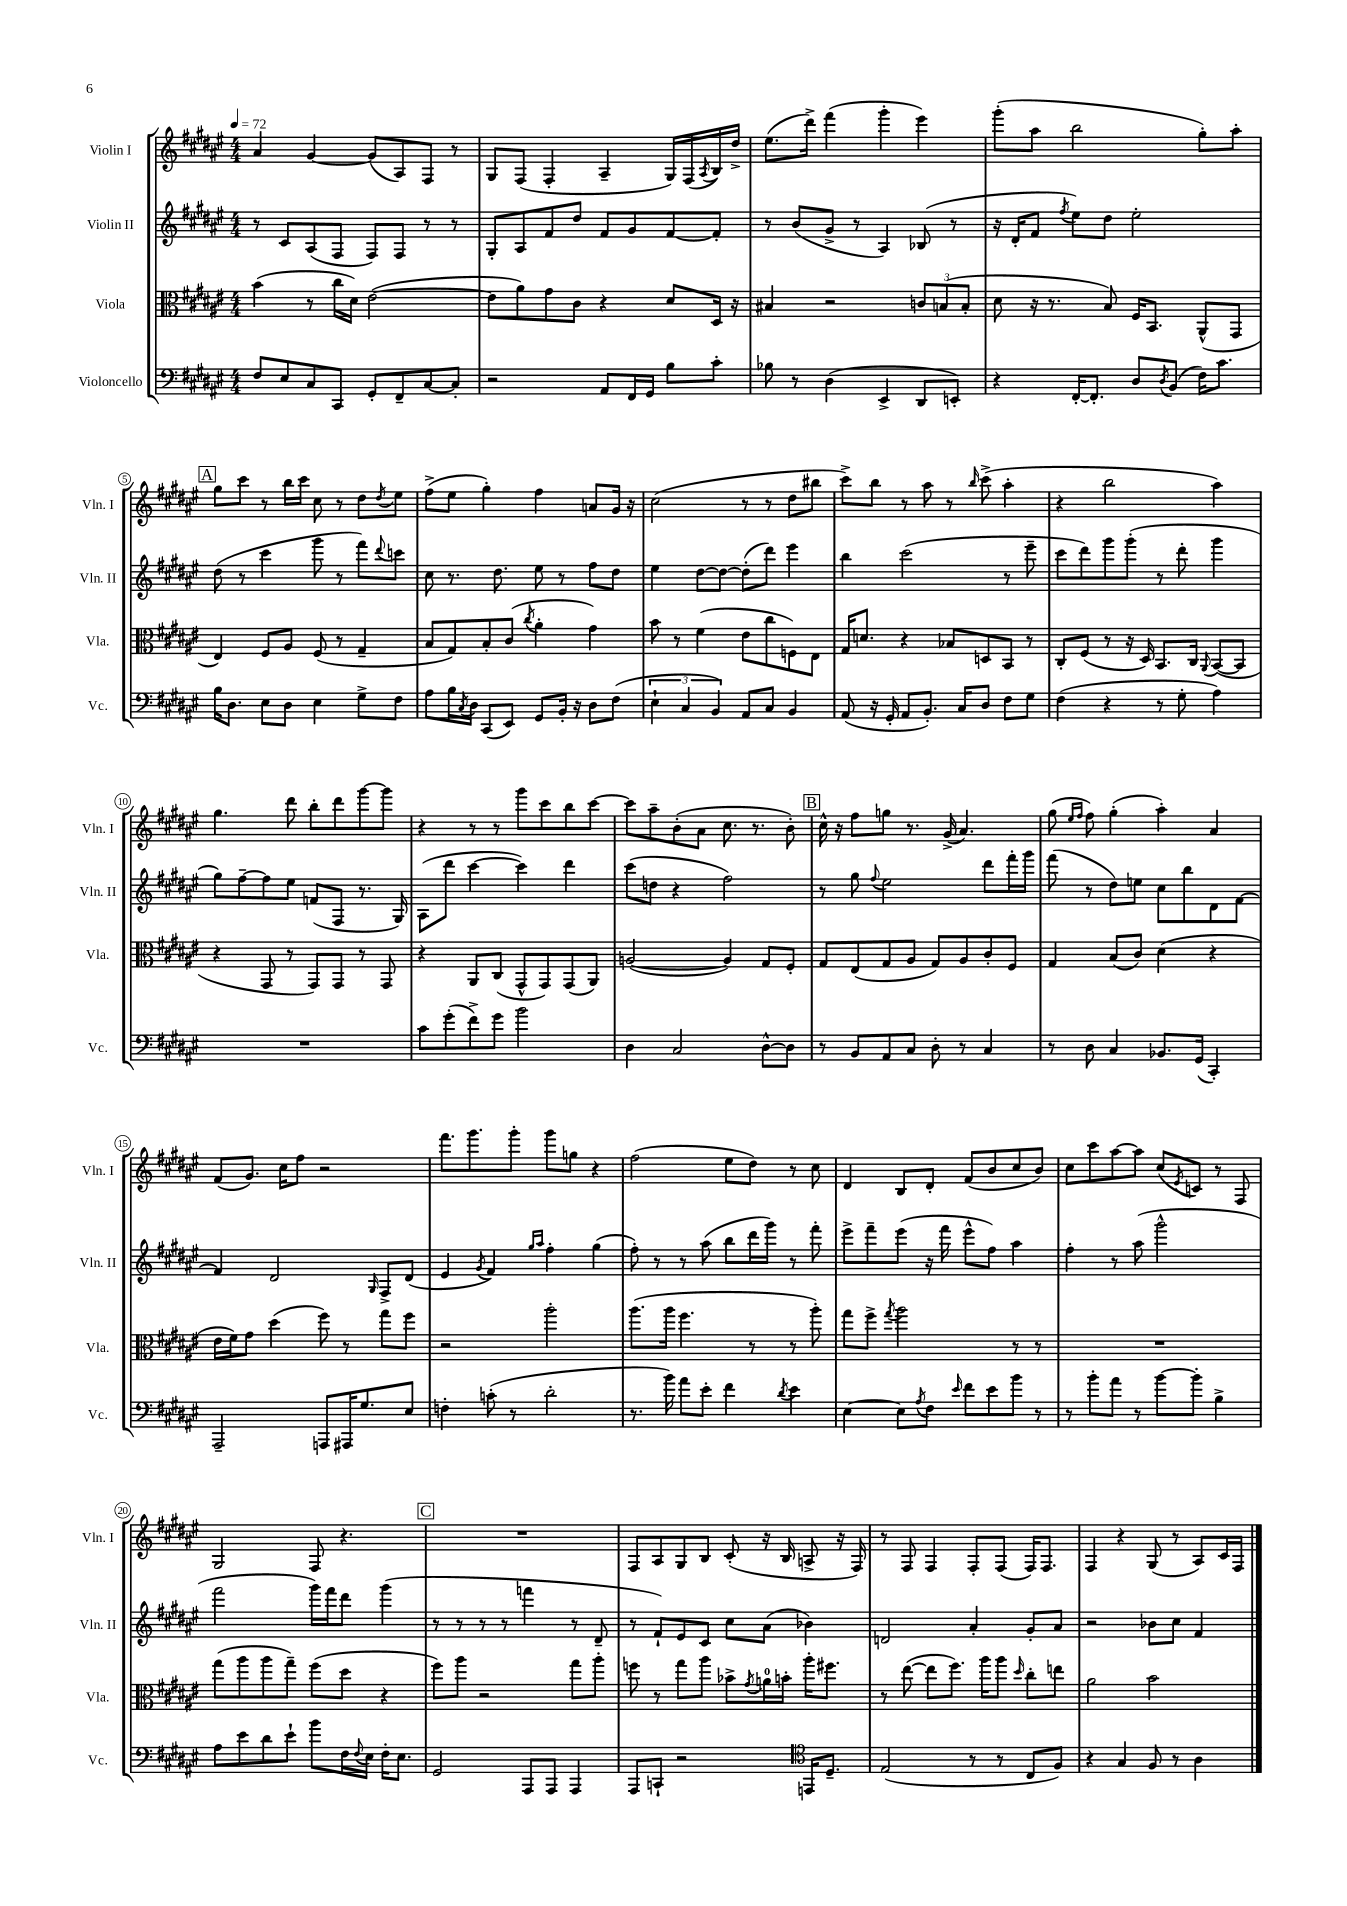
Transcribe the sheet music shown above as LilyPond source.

<<
\new StaffGroup <<
\new Staff = "s0" \with { instrumentName = "Violin I" shortInstrumentName = "Vln. I" } {
    \clef treble \key fis \major \numericTimeSignature \time 4/4 \tempo 4 = 72
    ais'4 gis'4~ gis'8( ais8) fis8 r8 |
    gis8 fis8( fis4-. ais4-- gis16) fis16( \acciaccatura { ais8 } b16) dis''16-> |
    eis''8.( dis'''16->) fis'''4( gis'''4-. eis'''4) |
    gis'''8-.( ais''8 b''2 gis''8-.) ais''8-. |
    \mark \markup { \box "A" } gis''8 cis'''8 r8 b''16 cis'''16 cis''8 r8 dis''8 \acciaccatura { dis''8 } eis''8 |
    fis''8->( eis''8 gis''4-.) fis''4 a'8 gis'16 r16 |
    cis''2( r8 r8 dis''8 bis''8 |
    cis'''8->) b''8 r8 ais''8 r8 \grace { b''16 } cis'''8->( ais''4-. |
    r4 b''2 ais''4) |
    gis''4. dis'''8 b''8-. dis'''8 gis'''8~ gis'''8 |
    r4 r8 r8 gis'''8 cis'''8 b''8 cis'''8~ |
    cis'''8 ais''8-- b'8-.( ais'8 cis''8. r8. b'8-.) |
    \mark \markup { \box "B" } cis''16-^ r16 fis''8 g''8 r8. gis'16->( ais'4.) |
    gis''8( \grace { eis''16 fis''16 } fis''8) gis''4-.( ais''4-.) ais'4 |
    fis'8( gis'8.) cis''16 fis''8 r2 |
    fis'''8. gis'''8. gis'''8-. gis'''8 g''8 r4 |
    fis''2( eis''8 dis''8) r8 cis''8 |
    dis'4 b8 dis'8-. fis'8( b'8 cis''8 b'8) |
    cis''8 cis'''8 ais''8~ ais''8 cis''8( \acciaccatura { eis'8 } c'8) r8 fis8 |
    gis2 fis8 r4. |
    \mark \markup { \box "C" } R1 |
    fis8 ais8 gis8 b8 cis'8-.( r16 b16 a8-> r16 fis16) |
    r8 fis8 fis4 fis8-. fis8( fis16) fis8. |
    fis4 r4 gis8( r8 ais8) cis'16 fis16 \bar "|." |
}
\new Staff = "s1" \with { instrumentName = "Violin II" shortInstrumentName = "Vln. II" } {
    \clef treble \key fis \major \numericTimeSignature \time 4/4
    r8 cis'8 ais8( fis8 fis8) fis8 r8 r8 |
    gis8-. ais8 fis'8 dis''8 fis'8 gis'8 fis'8~ fis'8-. |
    r8 b'8( gis'8-> r8 ais4) bes8( r8 |
    r16 dis'16-. fis'8 \acciaccatura { fis''8 } eis''8) dis''8 eis''2-. |
    \mark \markup { \box "A" } dis''8( r8 cis'''4 gis'''8 r8 fis'''8) \appoggiatura { dis'''8 } c'''8 |
    cis''8 r8. dis''8. eis''8 r8 fis''8 dis''8 |
    eis''4 dis''8~ dis''8~ dis''8-.( dis'''8) eis'''4 |
    b''4 cis'''2( r8 eis'''8-- |
    cis'''8 dis'''8) gis'''8 gis'''8-.( r8 dis'''8-. gis'''4 |
    gis''8) fis''8~-- fis''8 eis''8 f'8( fis8 r8. gis16) |
    ais8( dis'''8 cis'''4~ cis'''4) dis'''4 |
    cis'''8( d''8 r4 fis''2) |
    \mark \markup { \box "B" } r8 gis''8 \appoggiatura { fis''8 } eis''2 dis'''8 fis'''16-. gis'''16 |
    fis'''8( r8 dis''8) e''8 cis''8 b''8 dis'8 fis'8~ |
    fis'4 dis'2 \grace { gis16 } fis8-> dis'8( |
    eis'4 \acciaccatura { gis'8 } fis'4) \grace { gis''16 ais''16 } fis''4-. gis''4( |
    fis''8-.) r8 r8 ais''8( b''8 dis'''16 gis'''16) r8 fis'''8-. |
    eis'''8-> fis'''8-- eis'''8( r16 fis'''16 eis'''8-^ fis''8) ais''4 |
    fis''4-. r8 ais''8( gis'''2-^ |
    fis'''2 gis'''16) fis'''16 dis'''8 gis'''4( |
    \mark \markup { \box "C" } r8 r8 r8 r8 f'''4 r8 dis'8-- |
    r8 fis'8-!) eis'8 cis'8 cis''8 ais'8( bes'4) |
    d'2 ais'4-. gis'8-. ais'8 |
    r2 bes'8 cis''8 fis'4 \bar "|." |
}
\new Staff = "s2" \with { instrumentName = "Viola" shortInstrumentName = "Vla." } {
    \clef alto \key fis \major \numericTimeSignature \time 4/4
    b'4( r8 cis''16 dis'16) eis'2~( |
    eis'8 ais'8) gis'8 cis'8 r4 dis'8 dis16 r16 |
    bis4 r2 \tuplet 3/2 { c'8 b8( b8-. } |
    dis'8 r16 r8. b8) fis16 b,8. ais,8-^( gis,8 |
    \mark \markup { \box "A" } eis4) fis8 ais8 fis8( r8 gis4-- |
    b8 gis8) b8-. cis'8( \acciaccatura { cis''8 } ais'4-. gis'4) |
    b'8 r8 fis'4( eis'8 cis''8 f8) eis8 |
    gis16 d'8. r4 bes8 d8 b,8 r8 |
    cis8-. fis8( r8 r16 dis16) b,8. cis16 \appoggiatura { ais,8 } b,8~( b,8 |
    r4 gis,8 r8 gis,8) gis,8 r8 gis,8 |
    r4 ais,8 cis8( gis,8-^ gis,8) gis,8( ais,8) |
    a2~( a4) gis8 fis8-. |
    \mark \markup { \box "B" } gis8 eis8( gis8 ais8 gis8) ais8 cis'8-. fis8 |
    gis4 b8( cis'8) dis'4( r4 |
    eis'16 fis'16) gis'8 dis''4( fis''8) r8 gis''8 fis''8 |
    r2 ais''2-. |
    ais''8.( ais''16 fis''4. r8 r8 ais''8-.) |
    gis''8 fis''8-> \acciaccatura { gis''8 } ais''2 r8 r8 |
    R1 |
    gis''8( ais''8 ais''8 gis''8--) fis''8( dis''8 r4 |
    \mark \markup { \box "C" } fis''8) ais''8 r2 gis''8 ais''8-. |
    f''8 r8 gis''8 ais''8 bes'8-> \acciaccatura { gis'8 } a'16-0 b'16-. ais''16-. fis''8. |
    r8 eis''8~( eis''8 fis''8.) ais''16 ais''8 \grace { dis''16 } cis''8-. e''8 |
    ais'2 b'2 \bar "|." |
}
\new Staff = "s3" \with { instrumentName = "Violoncello" shortInstrumentName = "Vc." } {
    \clef bass \key fis \major \numericTimeSignature \time 4/4
    fis8 eis8 cis8 cis,8 gis,8-. fis,8-- cis8~ cis8-. |
    r2 ais,8 fis,16 gis,16 b8 cis'8-. |
    bes8 r8 dis4( eis,4-> dis,8 e,8-.) |
    r4 fis,16~-. fis,8.-. dis8 \acciaccatura { dis8 } b,8( fis16) cis'8. |
    \mark \markup { \box "A" } b16 dis8. eis8 dis8 eis4 gis8-> fis8 |
    ais8 b16 \acciaccatura { cis8 } dis16 cis,8( eis,8) gis,8 b,16-. r16 dis8 fis8( |
    \tuplet 3/2 { eis4-! cis4 b,4) } ais,8 cis8 b,4 |
    ais,8( r16 gis,16-. ais,8 b,8.-.) cis16 dis8 fis8 gis8 |
    fis4( r4 r8 gis8-. ais4) |
    R1 |
    cis'8 gis'8-.( fis'8->) gis'8 b'2 |
    dis4 cis2 dis8~-^ dis8 |
    \mark \markup { \box "B" } r8 b,8 ais,8 cis8 dis8-. r8 cis4 |
    r8 dis8 cis4 bes,8. gis,16( cis,4-.) |
    ais,,2-- a,,8 ais,,16 gis8. eis8 |
    f4-. c'8-.( r8 dis'2-. |
    r8. b'16) ais'8 eis'8-. fis'4 \acciaccatura { dis'8 } eis'4 |
    eis4~ eis8 \acciaccatura { ais8 } fis8 \grace { eis'16 } fis'8 eis'8 b'8 r8 |
    r8 b'8-. ais'8 r8 b'8~ b'8-. b4-> |
    ais8 eis'8 dis'8 eis'8-! b'8 fis16 \appoggiatura { fis8 } eis16 fis16-. eis8. |
    \mark \markup { \box "C" } gis,2 ais,,8 ais,,8 ais,,4 |
    ais,,8 c,8-! r2 \clef tenor e,16 dis8.-- |
    eis2( r8 r8 cis8 fis8) |
    r4 gis4 fis8 r8 ais4 \bar "|." |
}
>>
>>
\layout { \context { \Score \override BarNumber.stencil = #(make-stencil-circler 0.1 0.3 ly:text-interface::print) } }
